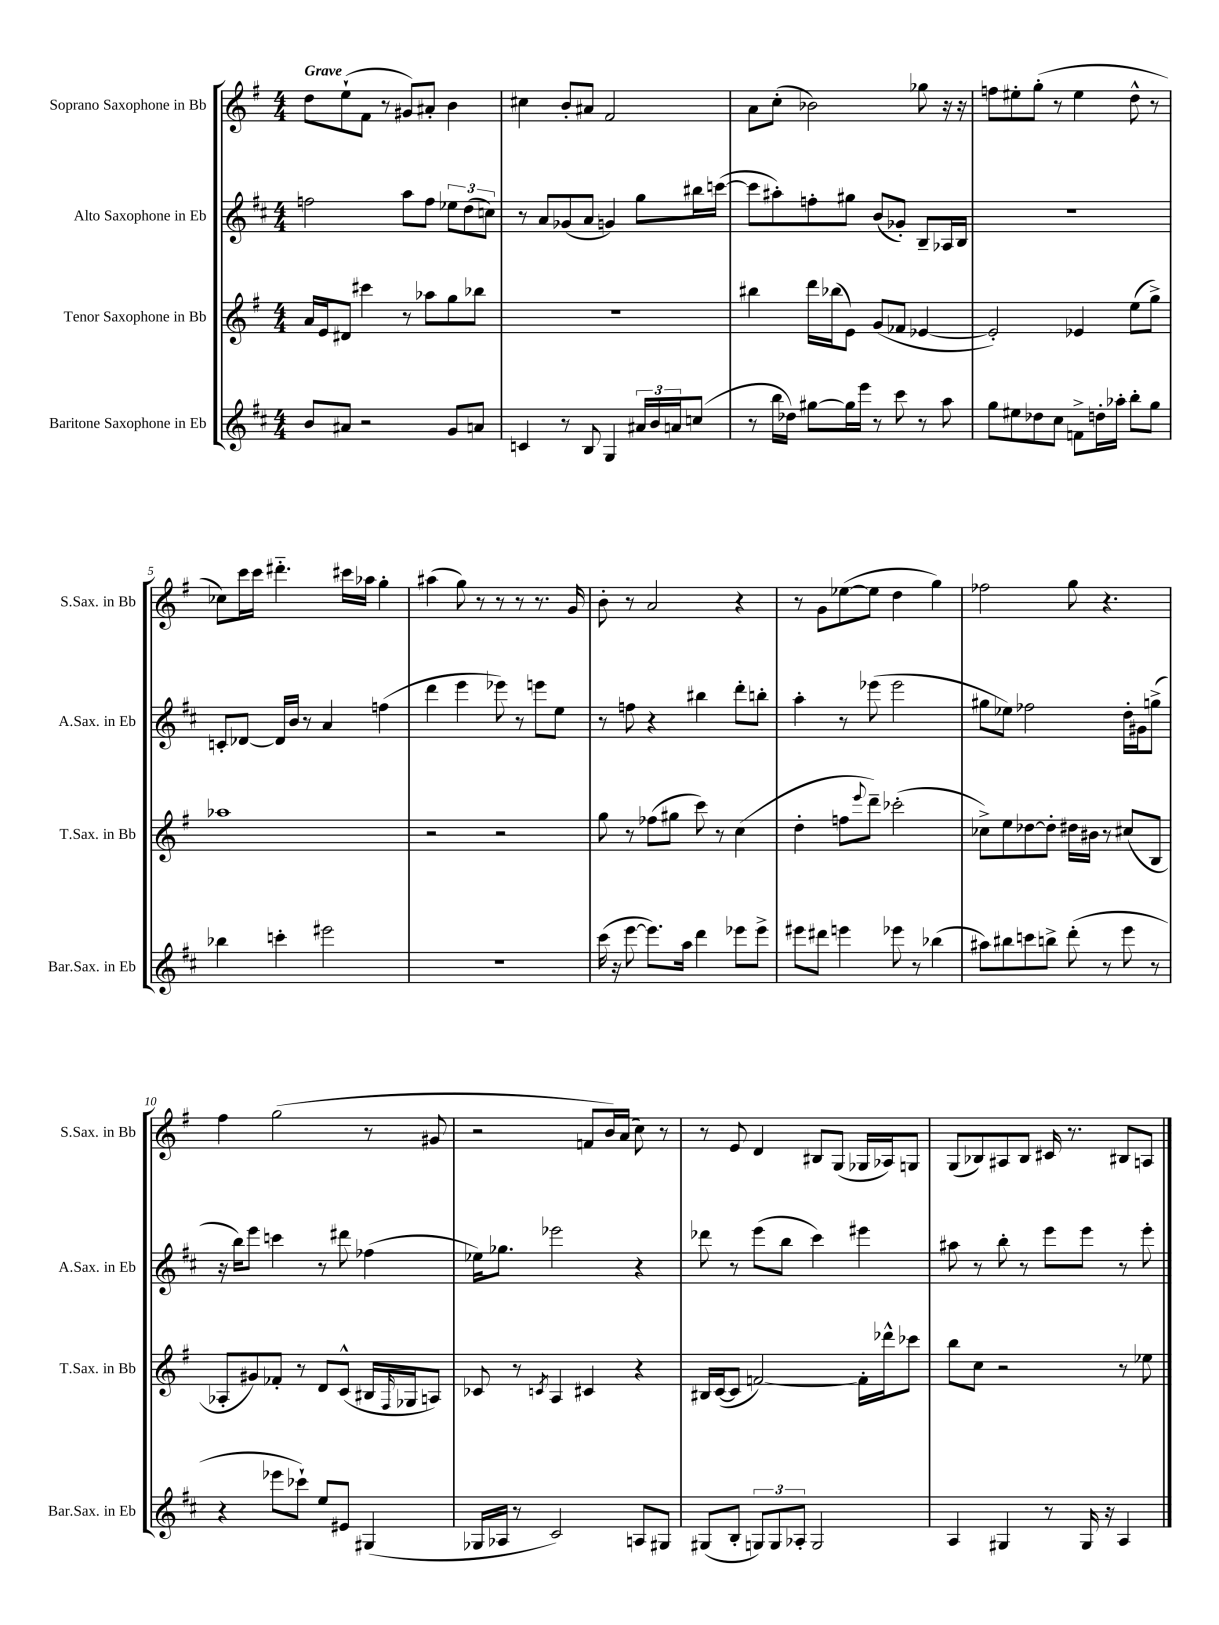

**kern	**kern	**kern	**kern
*staff4	*staff3	*staff2	*staff1
*clefG2	*clefG2	*clefG2	*clefG2
*k[f#c#]	*k[f#]	*k[f#c#]	*k[f#]
*M4/4	*M4/4	*M4/4	*M4/4
8b	16a	2ff	8dd
.	16e	.	.
8a#	8d#	.	(8ee`
2r	4ccc#	.	8f#
.	.	.	8r
.	8r	8aa	8g#)
.	8aa-	8ff	8a#'
8g	8gg	12ee-	4b
.	.	(12dd	.
8a	8bb-	.	.
.	.	12cc)	.
=	=	=	=
4c	1r	8r	4cc#
.	.	8a	.
8r	.	(8g-	8b'
8B	.	8a	8a#
4G	.	4g)	2f#
24a#	.	8gg	.
24b	.	.	.
24a	.	.	.
(8cc	.	16bb#	.
.	.	([16ccc	.
=	=	=	=
8r	4bb#	8ccc]	8a
16bb	.	8aa#')	(8cc'
16dd-)	.	.	.
[8gg#	16ddd	8ff'	2b-)
.	(16bb-	.	.
16gg#]	8e)	8gg#	.
16eee	.	.	.
8r	(8g	(8b	.
8ccc#	8f-	8g-')	.
8r	[4e-	8B~	8gg-
8aa	.	16A-	16r
.	.	16B	16r
=	=	=	=
8gg	2e-'])	1r	8ff
8ee#	.	.	8ee#'
8dd-	.	.	(8gg'
8cc#	.	.	8r
8f^	4e-	.	4ee#
16dd'	.	.	.
16aa-'	.	.	.
8bb'	(8ee	.	8dd^^
8gg	8gg^)	.	8r
=	=	=	=
4bb-	1aa-	8c'	8cc-)
.	.	[8d-	16ccc
.	.	.	16ccc
4ccc'	.	16d-]	4.ddd#'~
.	.	16b	.
.	.	8r	.
2eee#	.	4a	.
.	.	.	16ccc#
.	.	.	16aa-
.	.	(4ff	4gg'
=	=	=	=
1r	2r	4ddd	(4aa#
.	.	4eee	8gg)
.	.	.	8r
.	2r	8eee-)	8r
.	.	8r	8r
.	.	8eee	8.r
.	.	8ee	.
.	.	.	16g
=	=	=	=
(16ccc#	8gg	8r	8b'
16r	.	.	.
[8eee	8r	8ff	8r
8.eee])	(8ff-	4r	2a
.	8gg#	.	.
16aa	.	.	.
4ddd	8ccc)	4bb#	.
.	8r	.	.
8eee-	(4cc	8ddd'	4r
8eee-^	.	8bb'	.
=	=	=	=
8eee#	4dd'	4aa'	8r
8ddd#	.	.	8g
4eee	8ff	8r	([8ee-
.	8qqeee	.	.
.	8ddd~)	(8eee-	8ee-]
8eee-	(2ccc-'	2eee-	4dd
8r	.	.	.
(4bb-	.	.	4gg)
=	=	=	=
8aa#)	8cc-^)	8gg#	2ff-
8bb#	8ee	8ee-)	.
8ccc	[8dd-	2ff-	.
8bb^	8dd-']	.	.
(8ddd'	16dd#	.	8gg
.	16b#	.	.
8r	8r	.	4.r
8eee	(8cc#	16dd'	.
.	.	16g#	.
8r	8B	(8gg^	.
=	=	=	=
4r	8A-'	16r	4ff#
.	.	16bb)	.
.	8g#)	8eee	.
8eee-	8f-'	4ccc	(2gg
8ccc-`)	8r	.	.
8ee	8d	8r	.
8e#	(8c^^	8ddd#	.
(4G#	16B#	(4ff-	8r
.	16qqF#	.	.
.	16G-	.	.
.	8A)	.	8g#
=	=	=	=
16G-	8c-	16ee-)	2r
16A-	.	8.gg-	.
8r	8r	.	.
.	8qc	.	.
2c#)	4A	2eee-	.
.	4c#	.	8f
.	.	.	16b)
.	.	.	(16a
8A	4r	4r	8cc)
8G#	.	.	8r
=	=	=	=
(8G#	16B#	8ddd-	8r
.	([16c	.	.
8B'	8c]	8r	8e
12G)	[2f)	(8eee	4d
12G	.	.	.
.	.	8bb	.
12A-'	.	.	.
2G	.	4ccc#)	8B#
.	.	.	(8G
.	16f']	4eee#	16G-
.	16ddd-^^	.	16A-)
.	8ccc-	.	8G
=	=	=	=
4A	8bb	8aa#	(8G
.	8cc	8r	8B-)
4G#	2r	8bb'	8A#
.	.	8r	8B-
8r	.	8eee	16c#
.	.	.	8.r
16G#	.	8eee	.
16r	.	.	.
4A	8r	8r	8B#
.	8ee-	8eee'	8A
==	==	==	==
*-	*-	*-	*-
